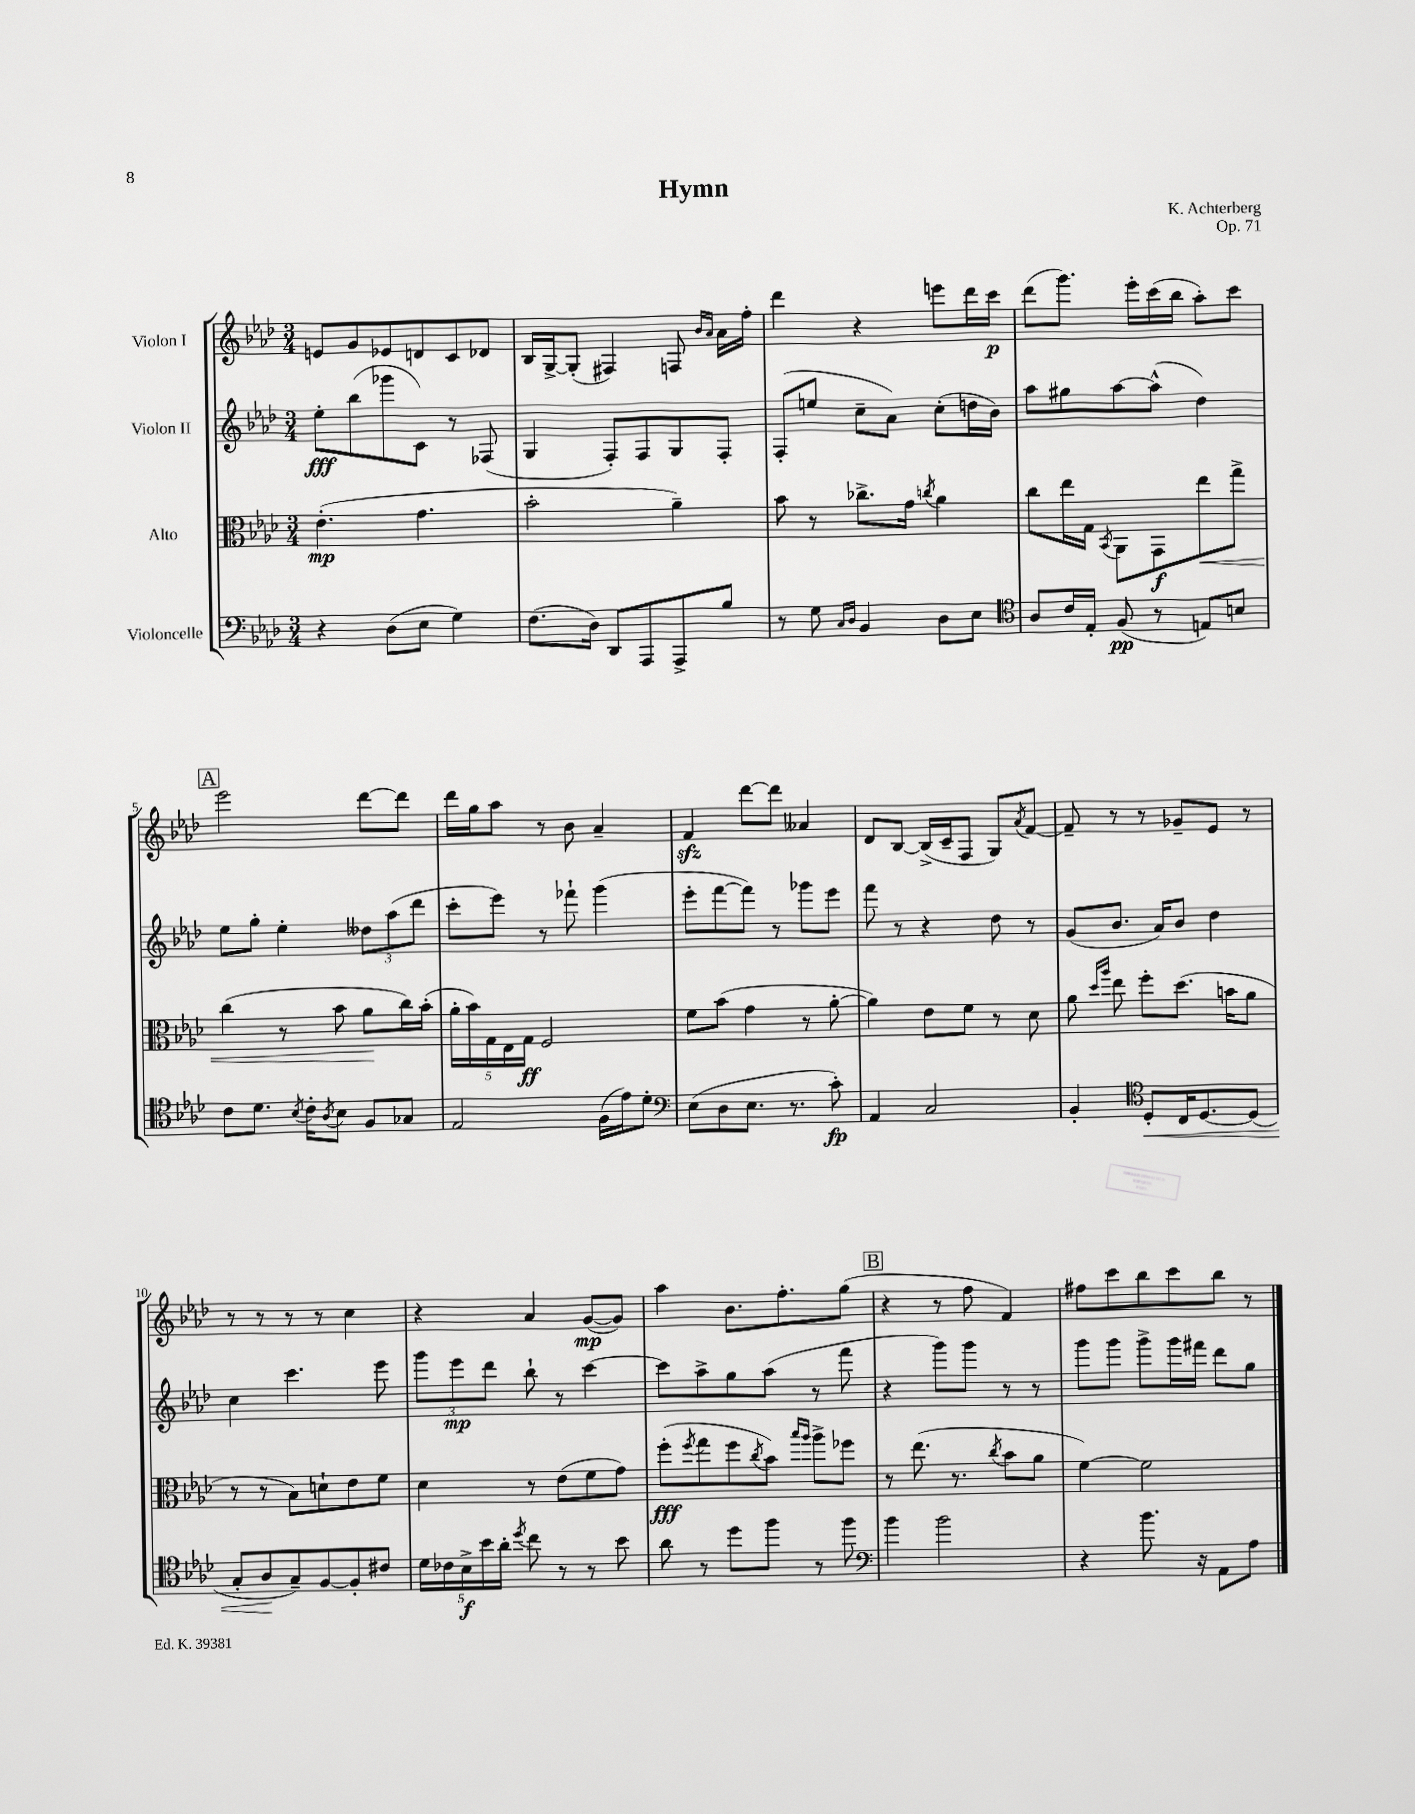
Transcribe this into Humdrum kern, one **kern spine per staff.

**kern	**kern	**kern	**kern
*staff4	*staff3	*staff2	*staff1
*clefF4	*clefC3	*clefG2	*clefG2
*k[b-e-a-d-]	*k[b-e-a-d-]	*k[b-e-a-d-]	*k[b-e-a-d-]
*M3/4	*M3/4	*M3/4	*M3/4
4r	(4.e-'	8ee-'	8e
.	.	(8bb-	8g
(8D-	.	8ggg-	8e-
8E-	4.g	8c)	8d
4G)	.	8r	8c
.	.	(8F-	8d-
=	=	=	=
(8.F	2b-'	4G	16B-
.	.	.	[16G^
.	.	.	(8G']
16D-)	.	.	.
8DD-	.	8F')	4F#)
8AAA-	.	8F	.
8AAA-^	4a-~)	8G	8F
.	.	.	16qqb-
.	.	.	16qqa-
8B-	.	8F'	16a-
.	.	.	16ff'
=	=	=	=
8r	8b-	(8F'	4ddd-
8G	8r	8ee	.
16qqC	.	.	.
16qqD-	.	.	.
4BB-	8.cc-^	8cc~	4r
.	.	8a-)	.
.	16g	.	.
.	8qcc	.	.
8D-	4a-	(8cc'	8eee
8E-	.	16dd	16ddd-
.	.	16b-)	16ccc
=	=	=	=
*clefC4	*	*	*
8A-	8cc	8aa-	(8ddd-
16c	16ee-	8gg#	8.ggg)
16E-'	16G	.	.
.	8qBB-	.	.
(8F	8AA-	[8aa-	.
.	.	.	16eee-'
8r	8GG	(8aa-^^]	(16ccc
.	.	.	16bb-
8E)	8ee-	4dd-)	8aa-')
8B	8gg^	.	8ccc
=	=	=	=
8c	(4cc	8ee-	2eee-
8.d-	.	8gg'	.
.	8r	4ee-'	.
8qB-	.	.	.
16c'	.	.	.
8qA-	.	.	.
8B-	8b-	.	.
8F	8a-	12dd--	[8ddd-
.	.	(12aa-	.
8G-	16cc)	.	8ddd-]
.	.	12ddd-	.
.	(16b-'	.	.
=	=	=	=
2E-	20a-'	8ccc'	16ddd-
.	20b-)	.	.
.	.	.	16gg
.	20G	.	.
.	.	8eee-)	8aa-
.	20E-	.	.
.	20G	.	.
.	2F	8r	8r
.	.	8fff-`	8b-
(16F	.	(4ggg	4a-~
16e-)	.	.	.
8d-'	.	.	.
=	=	=	=
*clefF4	*	*	*
(8E-	8f	8eee-'	4f
8D-	(8b-	[8fff	.
8.E-	4g	8fff])	[8ddd-
.	.	8r	8ddd-]
8.r	.	.	.
.	8r	8ggg-	4a--
8c')	[8a-'	8eee-	.
=	=	=	=
4AA-	4a-])	8fff	8d-
.	.	8r	[8B-
2C	8e-	4r	(16B-^]
.	.	.	16c~
.	8f	.	8F
.	8r	8dd-	8G)
.	.	.	8qa-
.	8d-	8r	[8f
=	=	=	=
4BB-'	8a-	(8g	8f~]
.	16qqdd-	.	.
.	16qqaa-	.	.
.	8ee-	8.b-	8r
*clefC4	*	*	*
8D-'	8ff'	.	8r
.	.	16a-)	.
16C	(8.dd-	8b-	8g-~
[8.D-	.	.	.
.	.	4dd-	8e-
.	16b	.	.
(8D-]	8a-	.	8r
=	=	=	=
8G'	8r	4cc	8r
8A-	8r	.	8r
8G~)	8B-)	4.ccc	8r
[8F	8d`	.	8r
8F']	8e-	.	4cc
8c#	8f	8eee-	.
=	=	=	=
20d-	4d-	12ggg	4r
20c-	.	.	.
.	.	12eee-	.
20B-^	.	.	.
20b-	.	.	.
.	.	12ddd-	.
20a-'	.	.	.
8qdd-	.	.	.
8cc	8r	8bb-`	4a-
8r	(8e-	8r	.
8r	8f	[4ccc	([8g
8b-	8g)	.	8g])
=	=	=	=
8a-	(8ff'	8ccc]	4aa-
.	8qff	.	.
8r	8gg	8aa-^	.
8dd-	8ff	8gg	8.b-
.	8qcc	.	.
8ff	8b-)	(8aa-	.
.	.	.	8.ff'
.	16qqbb-	.	.
.	16qqaa-	.	.
8r	8aa-^	8r	.
8ff	8ff-	8fff	(8gg
=	=	=	=
*clefF4	*	*	*
4b-	8r	4r	4r
.	(8.ee-	.	.
2b-	.	8ggg)	8r
.	8.r	.	.
.	.	8ggg	8ff
.	8qcc	.	.
.	8b-	8r	4f)
.	8a-	8r	.
=	=	=	=
4r	[4f)	8ggg	8ff#
.	.	8ggg	8ccc
8.b-	2f]	8ggg^	8bb-
.	.	16ggg	8ccc
16r	.	16fff#	.
8AA-	.	8ddd-	8bb-
8A-	.	8gg	8r
==	==	==	==
*-	*-	*-	*-
